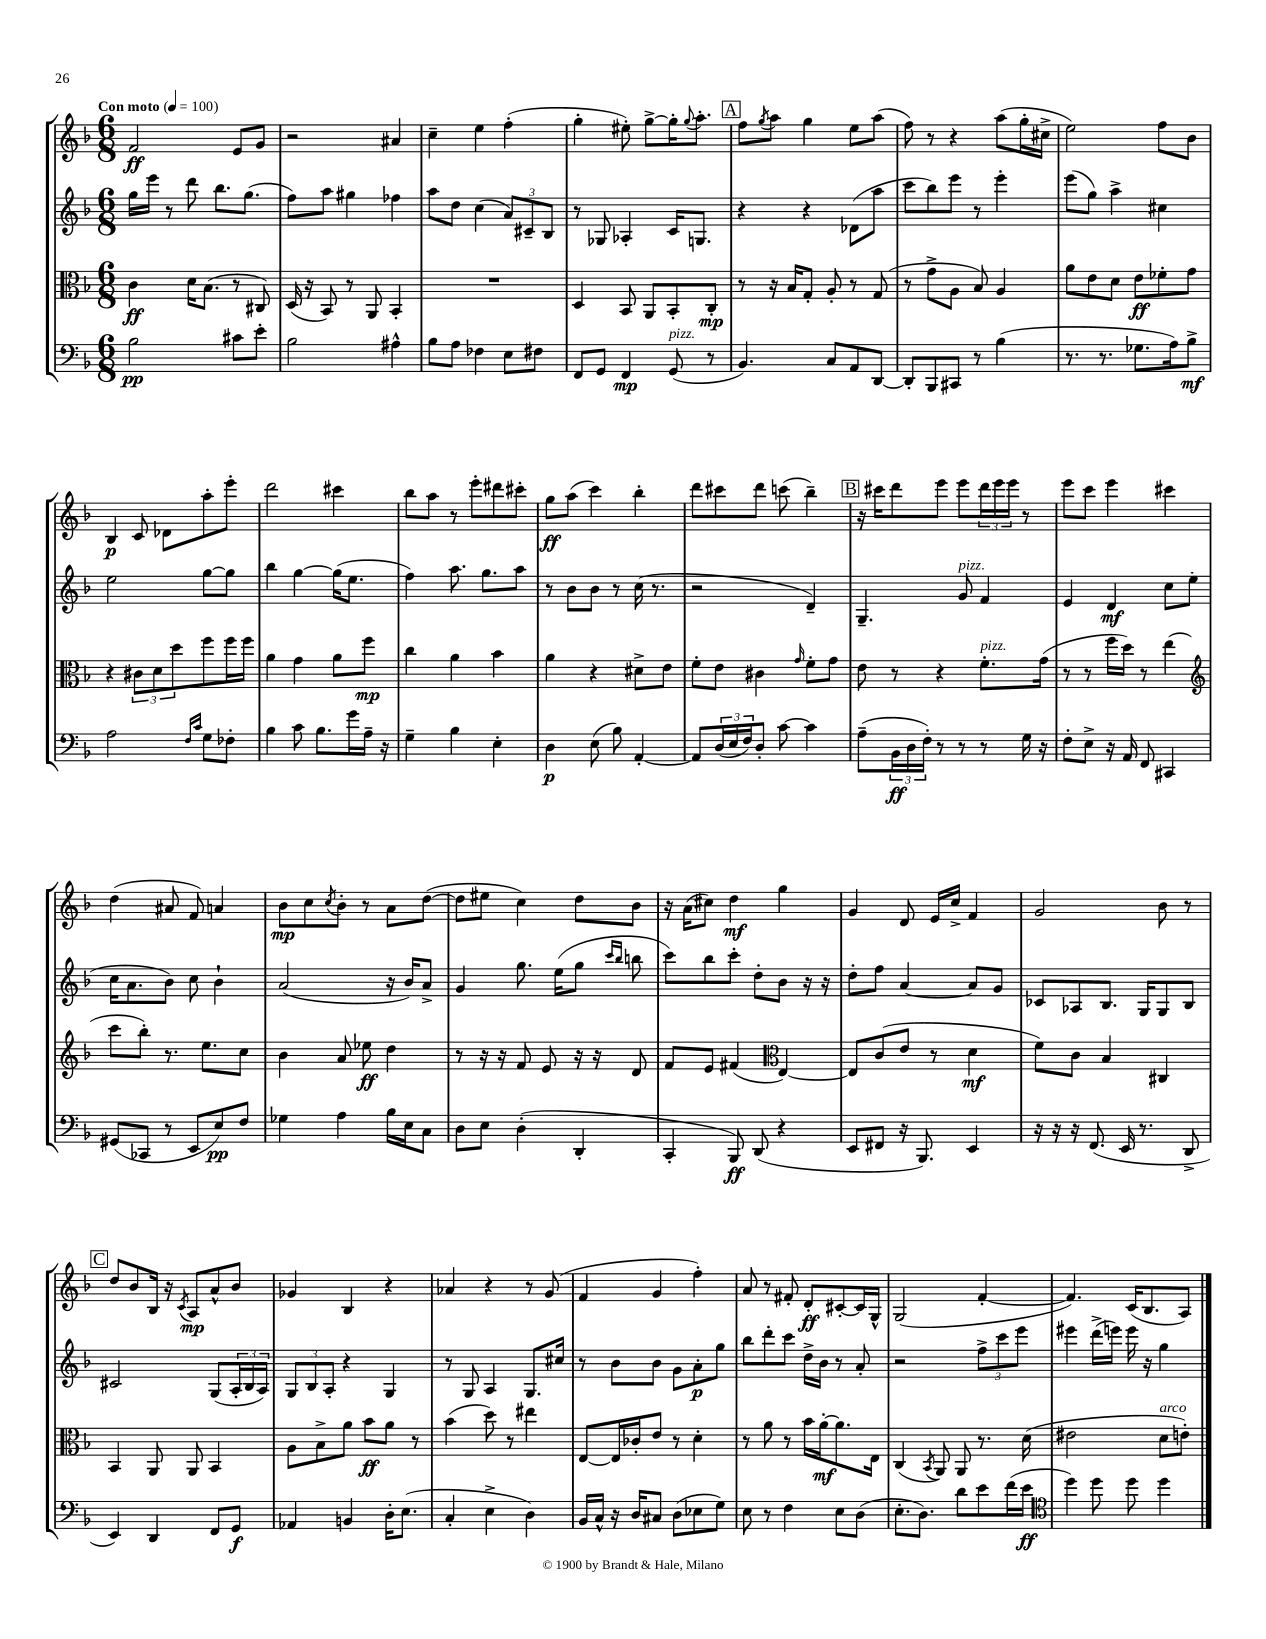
<<
\new StaffGroup <<
\new Staff = "s0" {
    \clef treble \key f \major \numericTimeSignature \time 6/8 \tempo "Con moto" 4 = 100
    f'2\ff e'8 g'8 |
    r2 ais'4 |
    c''4-- e''4 f''4-.( |
    g''4-. eis''8-.) g''8~-> g''16-. \appoggiatura { g''8 } a''8.-. |
    \mark \markup { \box "A" } f''8 \acciaccatura { g''8 } a''8 g''4 e''8 a''8( |
    f''8) r8 r4 a''8( g''16-. cis''16-> |
    e''2) f''8 bes'8 |
    bes4\p c'8 des'8 a''8-. e'''8-. |
    d'''2 cis'''4 |
    bes''8 a''8 r8 e'''8-. dis'''8 cis'''8-. |
    g''8\ff a''8( c'''4) bes''4-. |
    d'''8 cis'''8 d'''8 c'''8( bes''4--) |
    \mark \markup { \box "B" } r16 cis'''16 d'''8 e'''8 e'''8 \tuplet 3/2 { d'''16 e'''16 e'''16 } r8 |
    e'''8 c'''8 e'''4 cis'''4 |
    d''4( ais'8 f'8) a'4 |
    bes'8\mp c''8 \acciaccatura { c''8 } bes'8-. r8 a'8 d''8~( |
    d''8 eis''8 c''4) d''8 bes'8 |
    r16 a'16( cis''8) d''4\mf g''4 |
    g'4 d'8 e'16 c''16-> f'4 |
    g'2 bes'8 r8 |
    \mark \markup { \box "C" } d''8 bes'8 bes16 r16 \acciaccatura { c'8 } a8\mp a'8-^ bes'8 |
    ges'4 bes4 r4 |
    aes'4 r4 r8 g'8( |
    f'4 g'4 f''4-.) |
    a'8 r8 fis'8-. d'8-.\ff cis'8~-. cis'16 g16-^ |
    g2( f'4~-. |
    f'4.) c'16( bes8. a8) \bar "|." |
}
\new Staff = "s1" {
    \clef treble \key f \major \numericTimeSignature \time 6/8
    g''16 e'''16 r8 d'''8 bes''8. g''8.( |
    f''8) a''8 gis''4 fes''4 |
    a''8 d''8 c''4( \tuplet 3/2 { a'8) cis'8-- bes8 } |
    r8 ges8 aes4-. c'16 g8. |
    \mark \markup { \box "A" } r4 r4 des'8( a''8 |
    c'''8 bes''8) e'''8 r8 e'''4-. |
    e'''8( g''8) a''4-> cis''4 |
    e''2 g''8~ g''8 |
    bes''4 g''4~ g''16( e''8. |
    f''4) a''8. g''8. a''8 |
    r8 bes'8 bes'8 r8 c''16( r8. |
    r2 d'4--) |
    \mark \markup { \box "B" } g4.-- g'8^\markup { \italic "pizz." } f'4 |
    e'4 d'4\mf c''8 e''8( |
    c''16 a'8. bes'8) c''8 bes'4-! |
    a'2( r16 bes'16) a'8-> |
    g'4 g''8. e''16( g''8 \grace { c'''16 bes''16 } b''8 |
    c'''8) bes''8 c'''8-. d''8-. bes'8 r16 r16 |
    d''8-. f''8 a'4~ a'8 g'8 |
    ces'8 aes8 bes8. g16 g8 bes8 |
    \mark \markup { \box "C" } cis'2 g8( \tuplet 3/2 { a16-. bes16 a16) } |
    \tuplet 3/2 { g8 bes8 a8-. } r4 g4 |
    r8 g8 a4 g8. cis''16 |
    r8 bes'8 bes'8 g'8 a'8-.\p g''8 |
    bes''8 d'''8-. c'''8 d''16-> bes'16 r8 a'8-. |
    r2 \tuplet 3/2 { f''8-> c'''8 e'''8 } |
    eis'''4 d'''16->( e'''16) e'''16 r16 g''4 \bar "|." |
}
\new Staff = "s2" {
    \clef alto \key f \major \numericTimeSignature \time 6/8
    c'4\ff d'16 bes8.( r8 cis8) |
    d16( r16 bes,8) r8 a,8 bes,4-. |
    R2. |
    d4 bes,8 a,8 bes,8-. c8-.\mp |
    \mark \markup { \box "A" } r8 r16 bes16 g8-. a8-. r8 g8( |
    r8 g'8-> a8 bes8) a4 |
    a'8 e'8 d'8 e'8\ff fes'8-. g'8 |
    r4 \tuplet 3/2 { cis'8 d'8 d''8 } f''8 f''16 f''16 |
    a'4 g'4 a'8 f''8\mp |
    c''4 a'4 bes'4 |
    a'4 r4 dis'8-> e'8 |
    f'8-. e'8 cis'4 \grace { g'16 } f'8-. g'8 |
    \mark \markup { \box "B" } e'8 r8 r4 f'8.-.^\markup { \italic "pizz." } g'16( |
    r8 r8 f''16 d''16) r8 e''4( |
    \clef treble c'''8 bes''8-.) r8. e''8. c''8 |
    bes'4 a'8 ees''8\ff d''4 |
    r8 r16 r16 f'8 e'8 r16 r16 d'8 |
    f'8 e'8 fis'4( \clef alto e4~) |
    e8 c'8( e'8 r8 d'4\mf |
    f'8) c'8 bes4 cis4 |
    \mark \markup { \box "C" } bes,4 a,8 a,8 bes,4 |
    a8 bes8-> a'8 bes'8\ff a'8 r8 |
    bes'4( d''8) r8 eis''4 |
    e8~ e16 ces'16-. e'8 r8 d'4-. |
    r8 a'8 r8 bes'16 a'16~-.\mf a'8. e16 |
    c4( \acciaccatura { bes,8 } a,8) a,8 r8. d'16( |
    eis'2 d'8^\markup { \italic "arco" } e'8-.) \bar "|." |
}
\new Staff = "s3" {
    \clef bass \key f \major \numericTimeSignature \time 6/8
    bes2\pp cis'8 e'8-. |
    bes2 ais4-^ |
    bes8 a8 fes4 e8 fis8 |
    f,8 g,8 f,4\mp g,8^\markup { \italic "pizz." }( r8 |
    \mark \markup { \box "A" } bes,4.) c8 a,8 d,8~ |
    d,8-. bes,,8 cis,8 r8 bes4( |
    r8. r8. ges8. a16) bes8->\mf |
    a2 \grace { f16 c'16 } g8 fes8-. |
    bes4 c'8 bes8. g'16 a16-- r16 |
    g4-- bes4 e4-. |
    d4\p e8( bes8) a,4~-. |
    a,8 \tuplet 3/2 { d16( e16 f16) } d8-. c'8~ c'4 |
    \mark \markup { \box "B" } a8--( \tuplet 3/2 { bes,16\ff d16 f16-.) } r8 r8 r8 g16 r16 |
    f8-. e8-> r16 a,16 f,8 cis,4 |
    gis,8( ces,8 r8 e,8 e8\pp) f8 |
    ges4 a4 bes16 e16 c8 |
    d8 e8 d4-.( d,4-. |
    c,4-. bes,,8\ff) d,8( r4 |
    e,8 fis,8 r16 bes,,8.) e,4 |
    r16 r16 r16 f,8.( e,16 r8. d,8-> |
    \mark \markup { \box "C" } e,4) d,4 f,8 g,8\f |
    aes,4 b,4 d16-. e8.( |
    c4-. e4-> d4) |
    bes,16 c16-^ r16 d16 cis8 d8( ees8 g8) |
    e8 r8 f4 e8 d8( |
    e8.-. d8.) d'8 e'8 f'16( e'16\ff |
    \clef tenor d''4) d''8 d''8 d''4 \bar "|." |
}
>>
>>
\layout { \context { \Score \remove "Bar_number_engraver" } }
